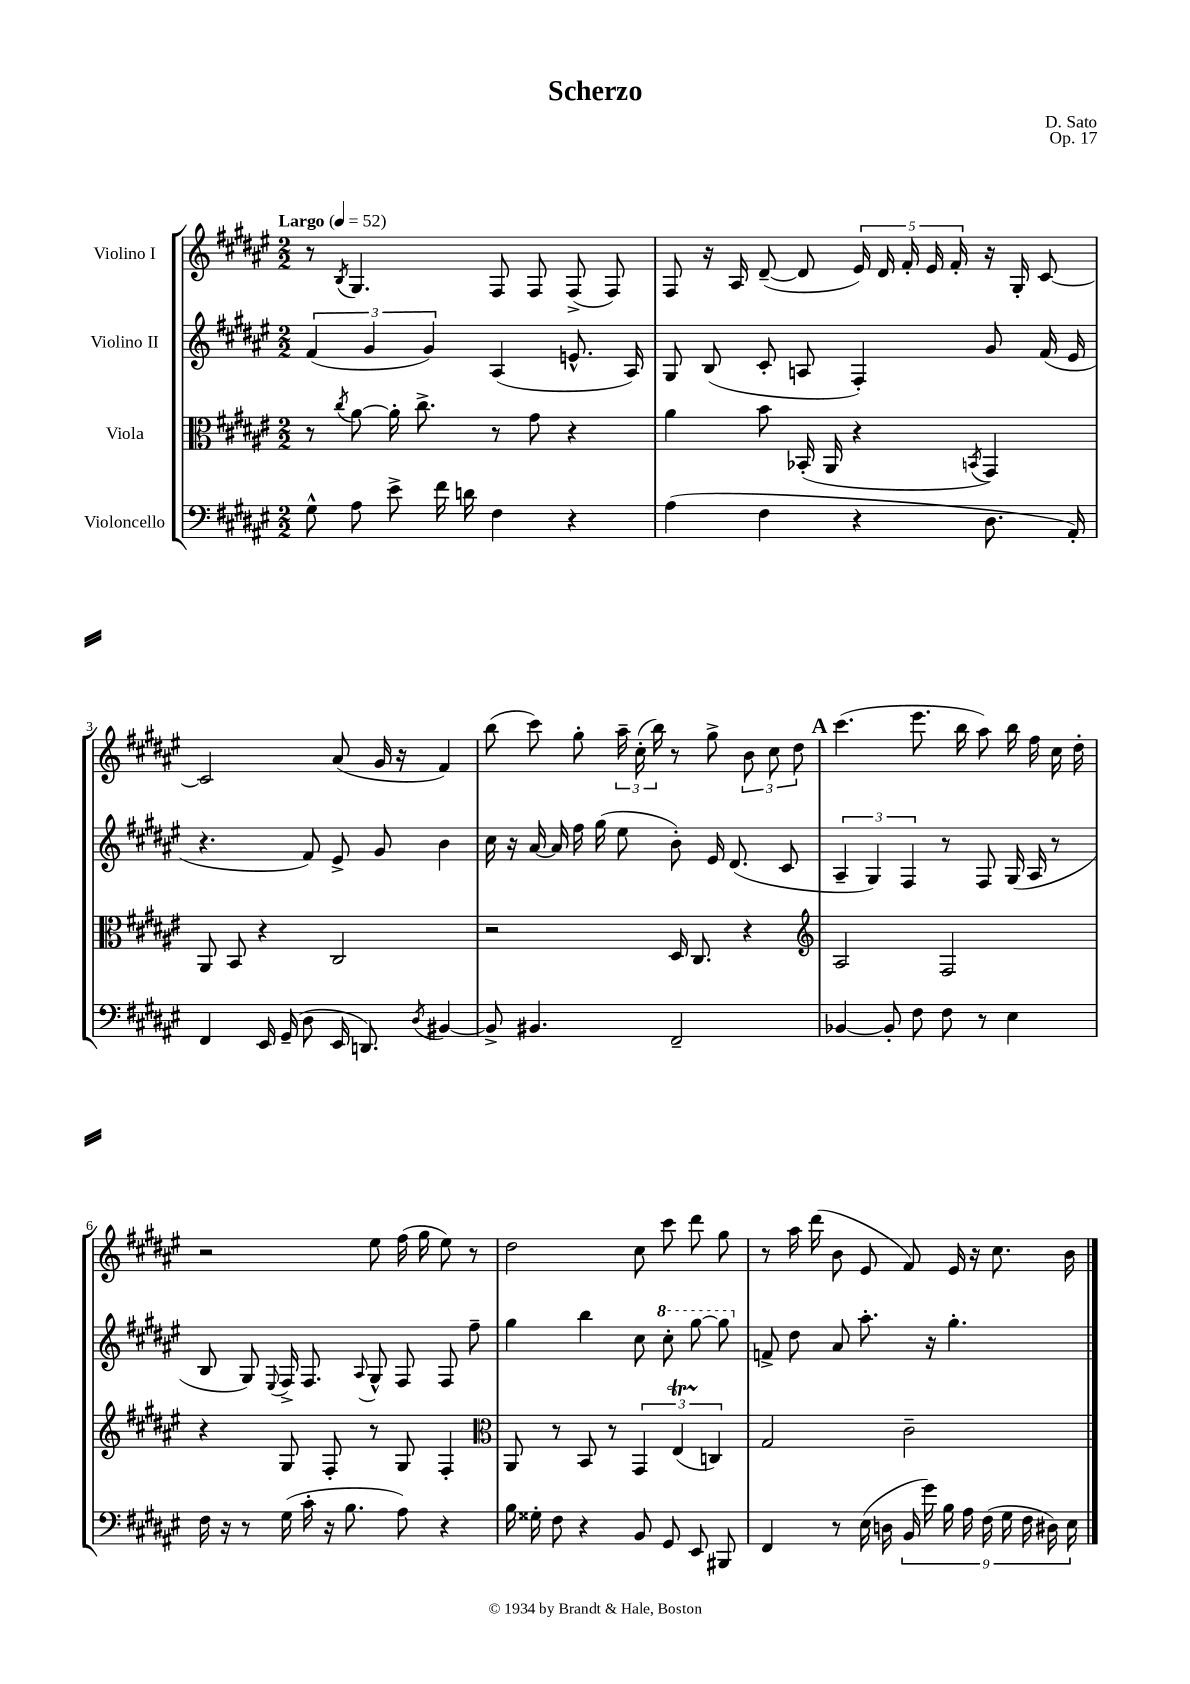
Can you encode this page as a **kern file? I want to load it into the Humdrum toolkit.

**kern	**kern	**kern	**kern
*part4	*part3	*part2	*part1
*staff4	*staff3	*staff2	*staff1
*I"Violoncello	*I"Viola	*I"Violino II	*I"Violino I
*clefF4	*clefC3	*clefG2	*clefG2
*k[f#c#g#d#a#e#]	*k[f#c#g#d#a#e#]	*k[f#c#g#d#a#e#]	*k[f#c#g#d#a#e#]
*M2/2	*M2/2	*M2/2	*M2/2
*MM52	*MM52	*MM52	*MM52
=1	=1	=1	=1
!	!	!	!LO:TX:a:B:t=Largo
8G#^^\	8r	(6f#/	8r
.	8qcc#/	.	8qB/
8A#\	[8a#\	.	4.G#/
.	.	6g#/	.
8e#^\	16a#'\]	.	.
.	8.cc#^\	.	.
.	.	6g#/)	.
16f#\	.	.	.
16dn\	.	.	.
4F#\	8r	(4A#/	8F#/
.	8g#\	.	8F#/
4r	4r	8.en^^/	(8F#^/
.	.	.	8F#/)
.	.	16A#/)	.
=2	=2	=2	=2
(4A#\	4a#\	8G#/	8F#/
.	.	(8B/	16r
.	.	.	16A#/
4F#\	8b\	8c#'/	([8d#~/
.	(16BB-X'/	8An/	8d#/]
.	16AA#/	.	.
4r	4r	4F#'/)	20e#/)
.	.	.	20d#/
.	.	.	20f#'/
.	.	.	20e#/
.	.	.	20f#'/
.	8qBBn/	.	.
8.D#\	4GG#/)	8g#/	16r
.	.	.	16G#'/
.	.	(16f#/	[8c#/
16AA#'/)	.	16e#/	.
!!LO:LB:g=z
=3	=3	=3	=3
4FF#/	8AA#/	4.r	2c#/]
.	8BB/	.	.
16EE#/	4r	.	.
(16GG#~/	.	.	.
8D#\	.	8f#/)	.
16EE#/	2C#/	8e#^/	(8a#/
8.DDn/)	.	.	.
.	.	8g#/	16g#/
.	.	.	16r
8qD#/	.	.	.
[4BB#X/	.	4b\	4f#/)
=4	=4	=4	=4
8BB#^/]	2r	16cc#\	(8bb\
.	.	16r	.
4.BB#X/	.	[16a#/	8ccc#\)
.	.	16a#/]	.
.	.	16ff#\	8gg#'\
.	.	(16gg#\	.
.	.	8ee#\	24aa#~\
.	.	.	(24cc#'\
.	.	.	24bb\)
2FF#~/	16D#/	8b'\)	8r
.	8.C#/	.	.
.	.	16e#/	8gg#^\
.	.	(8.d#/	.
.	4r	.	12b\
.	.	.	12cc#\
.	.	8c#/	.
.	.	.	12dd#\
!!LO:REH:place=s1:t=A
=5	=5	=5	=5
*	*clefG2	*	*
[4BB-X/	2A#/	6A#~/	(4.ccc#\
.	.	6G#/)	.
8BB-'/]	.	.	.
.	.	6F#/	.
8F#\	.	.	8.eee#\
8F#\	2F#/	8r	.
.	.	.	16bb\
8r	.	8F#/	8aa#\)
4E#\	.	(16G#/	16bb\
.	.	16A#/	16ff#\
.	.	8r	16cc#\
.	.	.	16dd#'\
!!LO:LB:g=z
=6	=6	=6	=6
16F#\	4r	8B/	2r
16r	.	.	.
8r	.	8G#/)	.
.	.	8qqE#/	.
(16G#\	8G#/	16F#^/	.
16c#'\	.	8.F#/	.
16r	8F#'/	.	.
8.B\	.	.	.
.	.	8qqA#/	.
.	8r	8G#^^/	8ee#\
8A#\)	8G#/	8F#/	(16ff#\
.	.	.	16gg#\
4r	4F#'/	8F#/	8ee#\)
.	.	8ff#~\	8r
=7	=7	=7	=7
*	*clefC3	*	*
16B\	8AA#/	4gg#\	2dd#\
16G##X'\	.	.	.
8F#\	8r	.	.
4r	8BB/	4bb\	.
.	8r	.	.
8BB/	6GG#/	8cc#\	8cc#\
*	*	*8va	*
8GG#/	.	8ccc#'\	8ccc#\
.	(6E#t/	.	.
8EE#/	.	[8ggg#\	8ddd#\
.	6Cn/)	.	.
8BBB#X/	.	8ggg#\]	8gg#\
=8	=8	=8	=8
*	*	*X8va	*
4FF#/	2G#/	8fn^/	8r
.	.	8dd#\	16aa#\
.	.	.	(16ddd#\
8r	.	8a#/	8b\
(16E#\	.	8.aa#'\	8e#/
16Dn\	.	.	.
18BB/	2c#~\	.	8f#/)
18g#\)	.	.	.
.	.	16r	.
18B\	.	.	.
.	.	4.gg#'\	16e#/
18A#\	.	.	.
.	.	.	16r
(18F#\	.	.	.
.	.	.	8.cc#\
18G#\	.	.	.
18F#\	.	.	.
18D#X\)	.	.	.
.	.	.	16b\
18E#\	.	.	.
==	==	==	==
*-	*-	*-	*-
